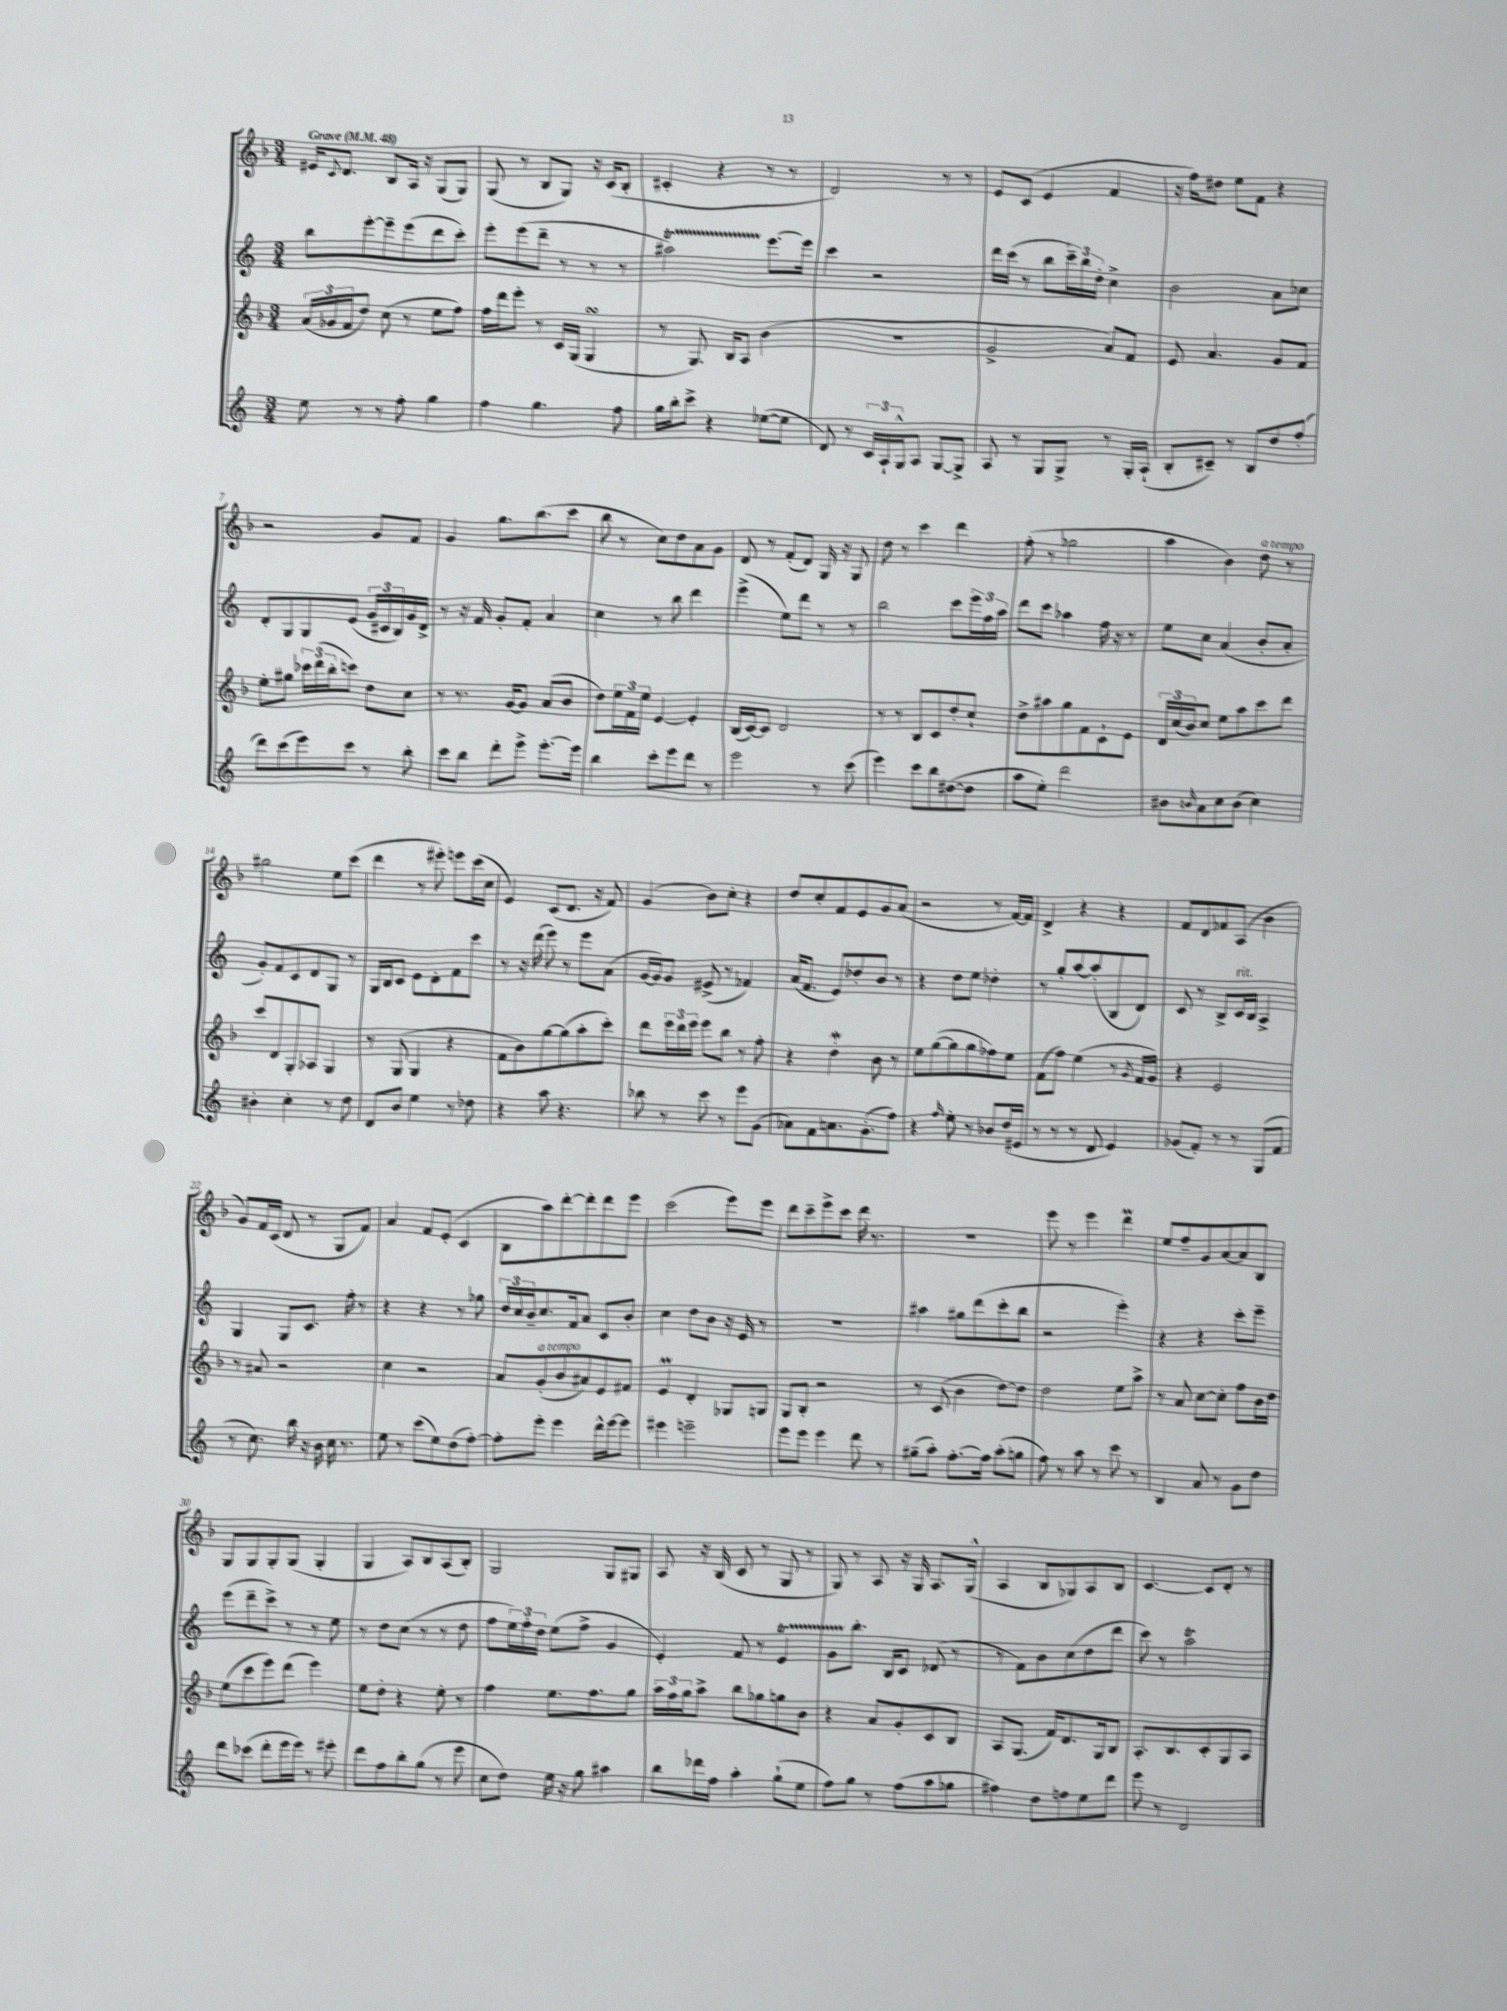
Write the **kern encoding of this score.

**kern	**kern	**kern	**kern
*part4	*part3	*part2	*part1
*staff4	*staff3	*staff2	*staff1
*clefG2	*clefG2	*clefG2	*clefG2
*k[]	*k[b-]	*k[]	*k[b-]
*M3/4	*M3/4	*M3/4	*M3/4
*MM48	*MM48	*MM48	*MM48
=1	=1	=1	=1
!	!	!	!LO:TX:a:B:t=Grave
8ee\	(24a/LL	8bb\L	16e#X/KL
.	24g-X/	.	.
.	.	.	8qqc/
.	.	.	8.d/J
.	24f/J	.	.
8r	8dd/J)	[8eee'\	.
8r	(8cc\	8eee~\]	8B-/L
8ff'\	8r	(8eee\	16A/Jk
.	.	.	16r
4gg\	8ee\L	8ddd\	(8G/L
.	8ff\J)	8ccc'\J)	8G/J)
=2	=2	=2	=2
4ff\	16ff\LL	8eee'\L	(8G/
.	16ddd\J	.	.
.	8eee'\J	(8eee\	8r
4.gg\	8r	8ddd~\J	8B-/L
.	16c/LL	8r	8G/J)
.	(16G/JJ	.	.
.	4GsSSS/	8r	16r
.	.	.	(16c/KL
8ff\	.	8r	8B-'/J
=3	=3	=3	=3
16gg\LL	8r	2aa#Xt\)	4c#X'/
16bb'\J	.	.	.
8ccc^\J	8.G/)	.	.
4r	.	.	4r
.	16B-/KL	.	.
.	8A/J	.	.
([8ee-X\L	(4b-\	[8.eee\L	8r
8ee-\J]	.	.	8r
.	.	16eee\Jk]	.
=4	=4	=4	=4
8d/)	2.r	4ccc\	2d/)
8r	.	.	.
24c/LL	.	2r	.
24A`/	.	.	.
24G^^/J	.	.	.
8A/J	.	.	.
[8G/L	.	.	8r
8G^/J]	.	.	8r
=5	=5	=5	=5
8A/	2g^/	16ddd\LL	8e/L
.	.	(16ccc\JJ	.
8r	.	8r	(8c/J
8G/L	.	8bb\L	4e/
8G^/J	.	24ccc~\L)	.
.	.	24bb\	.
.	.	24dd'\JJ	.
8r	8a/L)	4cc^\	4f/
16G'/LL	8f/J	.	.
(16A`/JJ	.	.	.
=6	=6	=6	=6
8B'/L	8e/	2b\	16r
.	.	.	16ff\KL)
8c#X~/J)	4.a/	.	8dd#X\J
8r	.	.	8ee\L
8B/L	.	.	8f\J
8dd/	8g/L	8a\L	4r
(8ff'/J	8f/J	8cc-X\J	.
!!LO:LB:g=z
=7	=7	=7	=7
8ddd\L)	8ee'\L	8d'/L	2r
(8ccc\	8gg#X\J	8G/	.
8eee\)	24ccc-X\LL	8G/	.
.	(24ddd\	.	.
.	24bb-'\J	.	.
8ccc\J	8cccn\J)	(8e/J	.
8r	8dd\L	24g/LL	8g/L
.	.	24c#X/	.
.	.	24B/)	.
8bb'\	8cc\J	16g/	8f/J
.	.	16d^/JJ	.
=8	=8	=8	=8
8ccc\L	8r	8r	4g/
8bb\J	8.r	16r	.
.	.	16f/	.
8ddd'\L	.	8g'/L	8.gg\L
.	[16g/KL	.	.
8eee^\J	8g/J]	8f'/J	.
.	.	.	(8.bb-\
[8.eee'\L	(8a/L	4a/	.
.	8b-/J	.	8ccc\J
16eee\Jk]	.	.	.
=9	=9	=9	=9
4bb\	8dd\L)	4cc\	8bb-\
.	24ee\L	.	8r
.	24f\	.	.
.	24ee\JJ	.	.
8ccc'\L	[4e/	8r	8cc\L)
8eee\	.	8bb\	8dd\
8ddd\J	4e'/]	4ddd\	8a\
8r	.	.	8g\J
=10	=10	=10	=10
2eee\	(16B-/LL	(4eee^\	8d/
.	[16c/J)	.	.
.	8c/J]	.	8r
.	2d/	8ee\L)	(8f'/L
.	.	8ddd\J	8d/J)
8r	.	8r	16G/
.	.	.	16r
(8ccc\	.	8r	8G/
=11	=11	=11	=11
4eee\)	8r	2bb\	8dd\
.	8r	.	8r
8ccc\L	8B-/L	.	4ccc\
8bb\	8c/	.	.
([8dd#X\	8dd'/	8ccc\L	4ddd\
8dd#\J]	8cc`/J	24eee\L	.
.	.	24ff\	.
.	.	24aa\JJ	.
=12	=12	=12	=12
8aa\L	8dd^\L	8ddd\L	(8ff'\
8ee'\J)	8aa#X\	8ccc\J	8r
2ddd\	8gg\	4aa-X\	2gg-X\
.	8f\	.	.
.	8c`\	16ff\	.
.	.	16r	.
.	8e\J	8r	.
=13	=13	=13	=13
8b#X\L	24d/LL	8ee\L	4aa\
.	(24cc/	.	.
.	24b-/J)	.	.
16qqbn/	.	.	.
8a\	8cc/J	8cc\J	.
8cc\	8ee\L	(4a/	4b-\)
(8b\J	8aa\	.	.
!	!	!	!LO:TX:a:i:t=a tempo
4cc\)	8ccc\	8b'/L	8dd\
.	8ddd\J	8a'/J	8r
!!LO:LB:g=z
=14	=14	=14	=14
4b#X'\	8ccc/L	8g'/L)	2gg#X\
.	8d/	8f/	.
4cc'\	8G'/	8c/	.
.	8A-X/J	8d/	.
8r	4G/	8G/J	8ee\L
8dd\	.	8r	(8ccc\J
=15	=15	=15	=15
8d/L	8r	16G/LL	4ddd\
.	.	16B/J	.
8b/J	(8G/	8c/J	.
4ee\	4G/	8e\L	8r
.	.	8d'\	8eee#X'\)
8r	4r	8f\	8eeen\L
8dd-X\	.	8ccc\J	(16ccc\L
.	.	.	16cc\JJ
=16	=16	=16	=16
4r	8f\L	8r	4e/)
.	8b-\)	16r	.
.	.	(16ddd\	.
8aa\	[8gg\	8eee\)	(8c/L
4.r	(8gg\]	8r	8.d/J
.	8aa'\	8eee\L	.
.	.	.	16r
.	8ccc'\J)	(8a\J	8f/)
=17	=17	=17	=17
8bb-X\	8ddd\L	[16g/LL	(4g/
.	.	16g/J])	.
8r	24eee\L	8g/J	.
.	24ddd\	.	.
.	24eee\JJ	.	.
8ccc\	8eee\L	(8e#X^/	8b-\L)
8r	8bb-\J	8r	8cc'\J
8eee\L	8r	4f-X/)	4r
(8g\J	8ff'\	.	.
=18	=18	=18	=18
8a-X\L)	4r	(16a/KL	8dd/L
.	.	8.f/J	.
8f\	.	.	8cc'/
8.an\	4ddW'\	8e/L)	8f/
.	.	8dd-X'/	8e/
(8.g'\	.	.	.
.	8b-\	8b/J	8g/
8ff\J)	8r	8r	(8a/J
=19	=19	=19	=19
4r	8ee\L	4r	2r
.	([8gg\	.	.
16qqff/	.	.	.
8ee'\	8gg\]	8dd\L	.
8r	8gg\	8ee\J	.
8b-X/L	8ff-X\)	4dd-X'\	8r
(16dd/L	8ee\J	.	[16f/LL)
16e#X/JJ	.	.	16f/JJ]
=20	=20	=20	=20
8r	(8f\L	8r	4d^/
8r	8ff\J)	8gg'/L	.
8r	(4ee\	[8aa/	4r
8d/	.	(8aa'/]	.
4e/)	8r	8B/	4r
.	8qg/	.	.
.	16f/LL	8d/J)	.
.	16g/JJ)	.	.
=21	=21	=21	=21
(8g-X/L	4r	8c/	8f/L
8f'/J)	.	8r	8d/
8r	2e/	8B^/L	8f-X/
!	!	!LO:TX:a:i:t=rit.	!
8r	.	16c/L	(8A/J
.	.	16B/JJ	.
(8G/L	.	4A^/	4b-\
8f/J	.	.	.
!!LO:LB:g=z
=22	=22	=22	=22
8r	8r	4G/	8g/L)
8.cc\)	8a#X/	.	16f/L
.	.	.	(16c/JJ
.	2r	8G/L	8d/
16bb\	.	.	.
16r	.	8.c/J	8r
16b\	.	.	.
16cc\	.	.	8G/L
8.r	.	16ff'\	.
.	.	8r	8f/J)
=23	=23	=23	=23
8ee\	4cc\	4r	4a/
8r	.	.	.
(8ccc\L	2r	4r	8f/L
8ee\)	.	.	(8e'/J
(8dd\	.	8r	4c/
[8ff'\J)	.	8gg-X\	.
=24	=24	=24	=24
8ff'\L]	8a/L	24dd/LL	8B-\L
.	.	24cc/	.
.	.	24b~/J	.
!	!LO:TX:a:i:t=a tempo	!	!
8eee'\J	(8g'/	8.cc/	8aa\)
4eee\	8b-/	.	[8ddd'\
.	.	16f/k	.
.	8a#X/)	8a/J	8ddd'\]
16ddd^^\LL	8e/	8c/L	8ddd\
[16eee\J	.	.	.
8eee\J]	8f#X/J	8b'/J	8eee\J
=25	=25	=25	=25
4eee#X\	4em/	4cc\	(2ccc\
2eeen~\	4d'/	8dd\L	.
.	.	8b\J	.
.	8G-X/L	16r	8eee\L)
.	.	16e/	.
.	8Gn/J	8r	8eee\J
=26	=26	=26	=26
8eee\L	8G/L	2.r	8ddd\L
8eee\J	8B-'/J	.	8ccc~\
4eee\	2r	.	8eee^\
.	.	.	8ccc\J
8ddd\	.	.	16ddd\
.	.	.	8.r
8r	.	.	.
=27	=27	=27	=27
(8gg#X~\L	8r	4aa#X\	2.r
8aa'\J)	(8c/	.	.
[8.ff'\L	4b-\	8gg#X\L	.
.	.	(8ddd\	.
16ff\Jk]	.	.	.
(8aa'\L	[8dd\L)	8ccc'\	.
8ggn\J	8dd\J]	8bb\J	.
=28	=28	=28	=28
8ff\)	2dd\	2r	8eee\
8r	.	.	8r
8aa\	.	.	4eee\
8r	.	.	.
8ccc\	8ee\L	4eee'\)	4dddM\
8r	8aa^\J	.	.
=29	=29	=29	=29
4B/	8r	4r	8ee/L
.	8a/	.	8ff~/
8a/	[8cc\L	4r	8g/
8r	8cc'\J]	.	[8a/
8g\L	8ff\L	8ccc'\L	8a/]
8dd\J	16b-\L	8eee~\J	8B-/J
.	16dd\JJ	.	.
!!LO:LB:g=z
=30	=30	=30	=30
8ddd\L	(8ee\L	(8eee\L	8G/L
(8ccc-X\J	8ccc\	8ddd~\	8G/
8ddd'\L	8eee\)	8ccc^\J)	8G'/
16eee\L	(8ddd\J	8r	(8G/J
16eee\JJ)	.	.	.
8r	4eee\)	8r	4G'/
8eee#X'\	.	8ee\	.
=31	=31	=31	=31
8ddd\L	8ee\L	8r	4G/
8ff\	8dd'\J	8dd\L	.
8bb'\	4r	(8cc\J	8A/L)
(8gg\J	.	8r	8B-/
8r	8ee'\	8r	(8A/
8eee\	8r	8dd\	8B-'/J)
=32	=32	=32	=32
8cc\L	4ff\	8ff\L	2G/
8dd\J)	.	24ee\L)	.
.	.	24ff'\	.
.	.	24dd\JJ	.
16ee\	8.ee\L	(8ee\L	.
16r	.	.	.
8gg\	.	8ff^\J	.
.	8.ff\	.	.
4aa#X\	.	4g/	8G/L
.	8gg\J	.	8G#X/J
=33	=33	=33	=33
8bb\L	24aa\LL	4e'/)	8A/
.	24ff\	.	.
.	24gg\J	.	.
16ddd-X\L	8aa^\J	.	16r
16ff\JJ	.	.	(16B-/
4aa'\	8bb-\L	8f/	8c/
.	8gg-X\	8r	8r
(8gg`\L	8ggn\	4et/	8G/
8ee\J	8b-\J	.	8r
=34	=34	=34	=34
8ff\L)	4r	8gTTT\L	8G/)
8gg\J	.	8.bb'\J	8r
8r	8a/L	.	8A/
.	.	16B/KL	.
(8ff\L	8g'/	8c/J	16r
.	.	.	16G/
8aa\	8c/	(8d-X/	8.A/L
8gg-X\J	8B-/J	8r	.
.	.	.	(16G^^/Jk
=35	=35	=35	=35
4ff#X\)	8A/L	8r	4A/
.	(8.G/J	8f\L)	.
8dd\L	.	8b\	8B-/L
.	16f/KL)	.	.
8ffn\	8.d/	(8cc\	8G-X/)
8ee\	.	8dd\	8A/
.	16G/k	.	.
8ddd\J	8B-/J	8ddd\J	8B-/J
=36	=36	=36	=36
8eee\	8.A'/L	8ccc\)	[4.c/
8r	.	8r	.
.	8.B-/	.	.
2d/	.	2aaT\	.
.	8c'/	.	8c/L]
.	8G/	.	8d'/J
.	8A/J	.	8r
==	==	==	==
*-	*-	*-	*-
